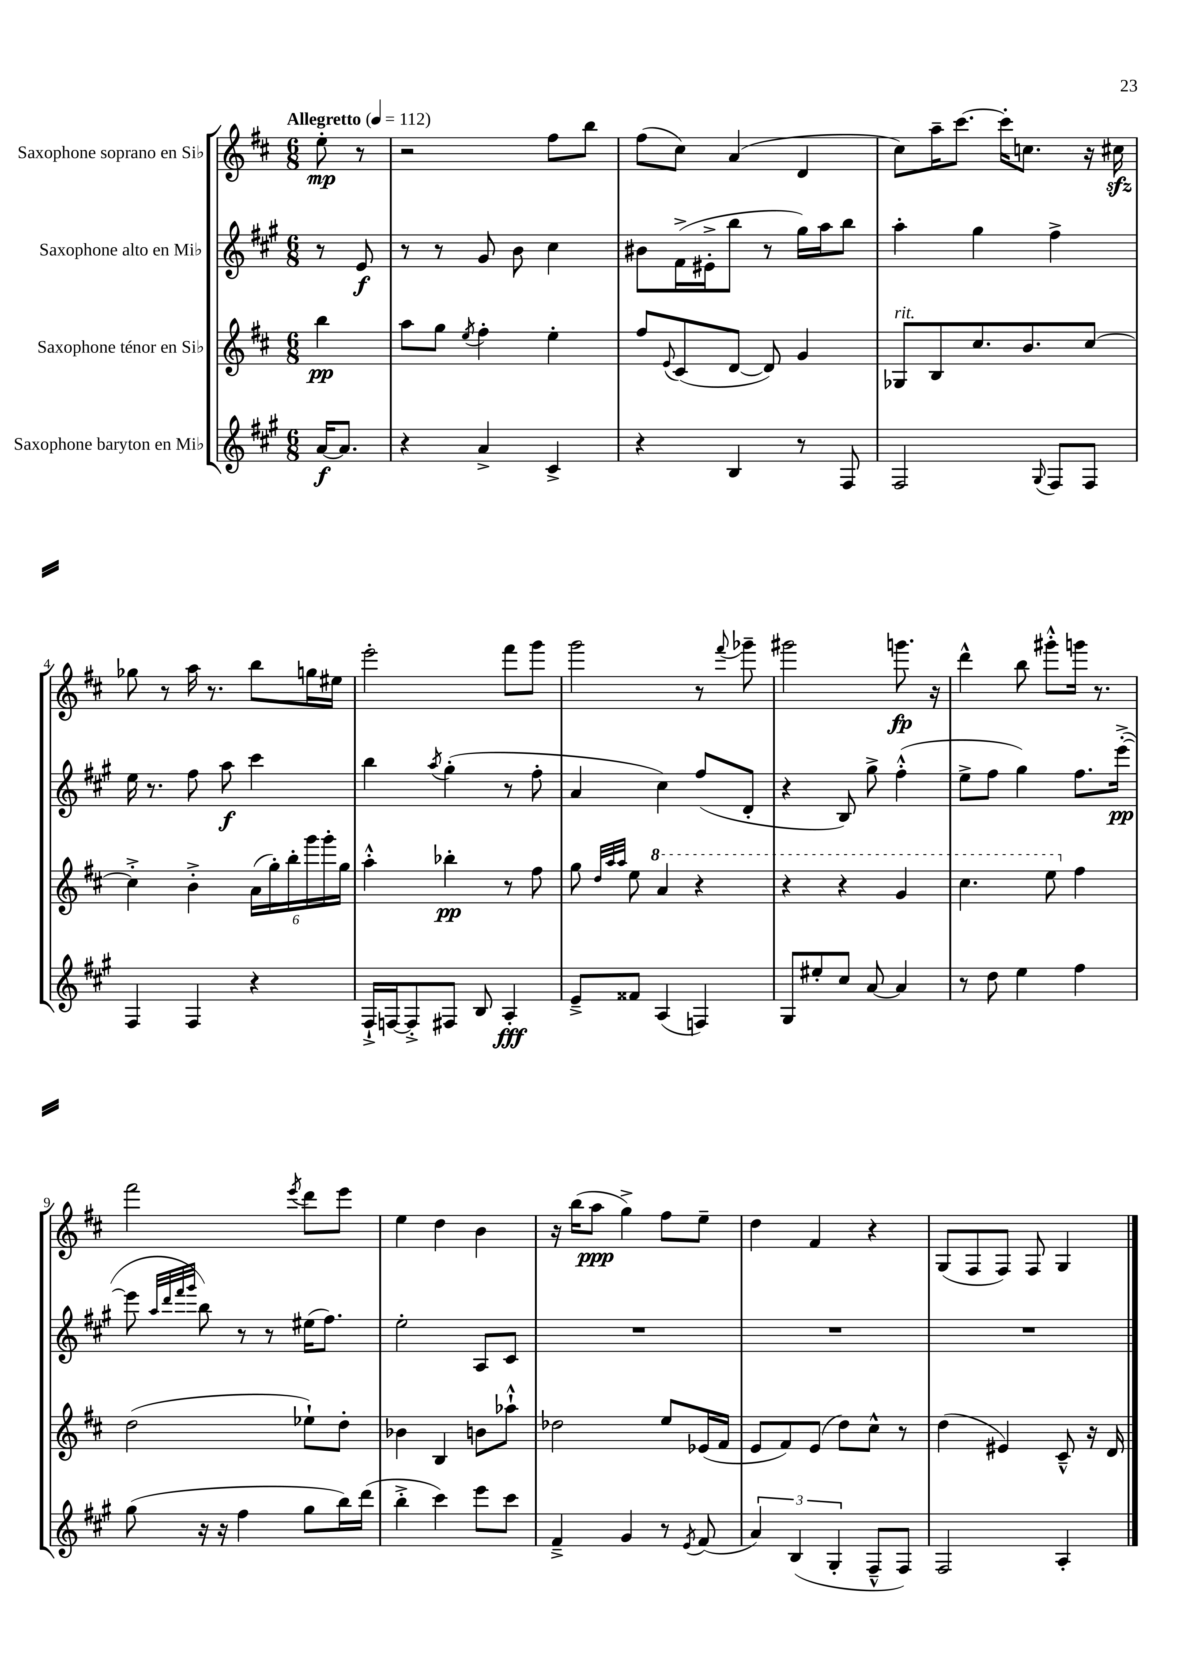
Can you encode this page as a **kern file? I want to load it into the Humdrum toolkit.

**kern	**kern	**kern	**kern
*staff4	*staff3	*staff2	*staff1
*clefG2	*clefG2	*clefG2	*clefG2
*k[f#c#g#]	*k[f#c#]	*k[f#c#g#]	*k[f#c#]
*M6/8	*M6/8	*M6/8	*M6/8
*MM112	*MM112	*MM112	*MM112
[16a	4bb	8r	8ee'
8.a]	.	.	.
.	.	8e	8r
=	=	=	=
4r	8aa	8r	2r
.	8gg	8r	.
.	8qee	.	.
4a^	4ff#'	8g#	.
.	.	8b	.
4c#^	4ee'	4cc#	8ff#
.	.	.	8bb
=	=	=	=
4r	8ff#	8b#	(8ff#
.	8qqe	.	.
.	(8c#	(16f#^	8cc#)
.	.	16e#'^	.
4B	[8d	8bb	(4a
.	8d])	8r	.
8r	4g	16gg#)	4d
.	.	16aa	.
8F#	.	8bb	.
=	=	=	=
2F#	8G-	4aa'	8cc#)
.	8B	.	16aa~
.	.	.	[8.ccc#
.	8.cc#	4gg#	.
.	.	.	16ccc#']
.	8.b	.	8.cc
8qqG#	.	.	.
8F#	.	4ff#^	.
8F#	[8cc#	.	16r
.	.	.	16cc#
=	=	=	=
4F#	4cc#'^]	16ee	8gg-
.	.	8.r	.
.	.	.	8r
4F#	4b'^	8ff#	16aa
.	.	.	8.r
.	.	8aa	.
4r	(24a	4ccc#	8bb
.	24gg')	.	.
.	24bb'	.	.
.	24ggg	.	16gg
.	24ggg'	.	.
.	.	.	16ee#
.	24gg	.	.
=	=	=	=
16F#`^	4aa'^^	4bb	2eee'
[16F	.	.	.
8F'^]	.	.	.
.	.	8qaa	.
8F#	4bb-'	(4gg#'	.
8B	.	.	.
4A'	8r	8r	8fff#
.	8ff#	8ff#'	8ggg
=	=	=	=
8e~^	8gg	4a	2ggg
.	32qqdd	.	.
.	32qqaa	.	.
.	32qqaa	.	.
8f##	8ee	.	.
(4A	4aa	4cc#)	.
4F)	4r	(8ff#	8r
.	.	.	8qqfff#
.	.	8d'	8ggg-~
=	=	=	=
8G#	4r	4r	2ggg#
8ee#'	.	.	.
8cc#	4r	8B)	.
[8a	.	8gg#^	.
4a]	4gg	(4ff#'^^	8.ggg
.	.	.	16r
=	=	=	=
8r	4.ccc#	8ee^	4ddd^^
8dd	.	8ff#	.
4ee	.	4gg#)	8bb
.	8eee	.	8ggg#'^^
4ff#	4ff#	8.ff#	16ggg
.	.	.	8.r
.	.	([16eee'^	.
=	=	=	=
(8gg#	(2dd	8eee]	2fff#
.	.	32qqaa	.
.	.	32qqddd	.
.	.	32qqfff#	.
.	.	32qqggg#	.
16r	.	8bb)	.
16r	.	.	.
4ff#	.	8r	.
.	.	8r	.
.	.	.	8qeee
8gg#	8ee-`)	(16ee#	8ddd
.	.	8.ff#)	.
16bb)	8dd'	.	8eee
(16ddd	.	.	.
=	=	=	=
4bb'^	4b-	2ee'	4ee
4ccc#)	4B	.	4dd
8eee	8b	8A	4b
8ccc#	8aa-`^^	8c#	.
=	=	=	=
4f#~^	2dd-	2.r	16r
.	.	.	(16bb
.	.	.	8aa
4g#	.	.	4gg^)
8r	8ee	.	8ff#
8qe	.	.	.
(8f#	(16e-	.	8ee~
.	16f#	.	.
=	=	=	=
6a)	8e	2.r	4dd
.	8f#)	.	.
(6B	.	.	.
.	(8e	.	4f#
6G#'	.	.	.
.	8dd)	.	.
8F#~^^	8cc#^^	.	4r
8F#)	8r	.	.
=	=	=	=
2F#	(4dd	2.r	(8G
.	.	.	8F#
.	4e#)	.	8F#)
.	.	.	8F#
4A'	8c#~^^	.	4G
.	16r	.	.
.	16d	.	.
==	==	==	==
*-	*-	*-	*-
